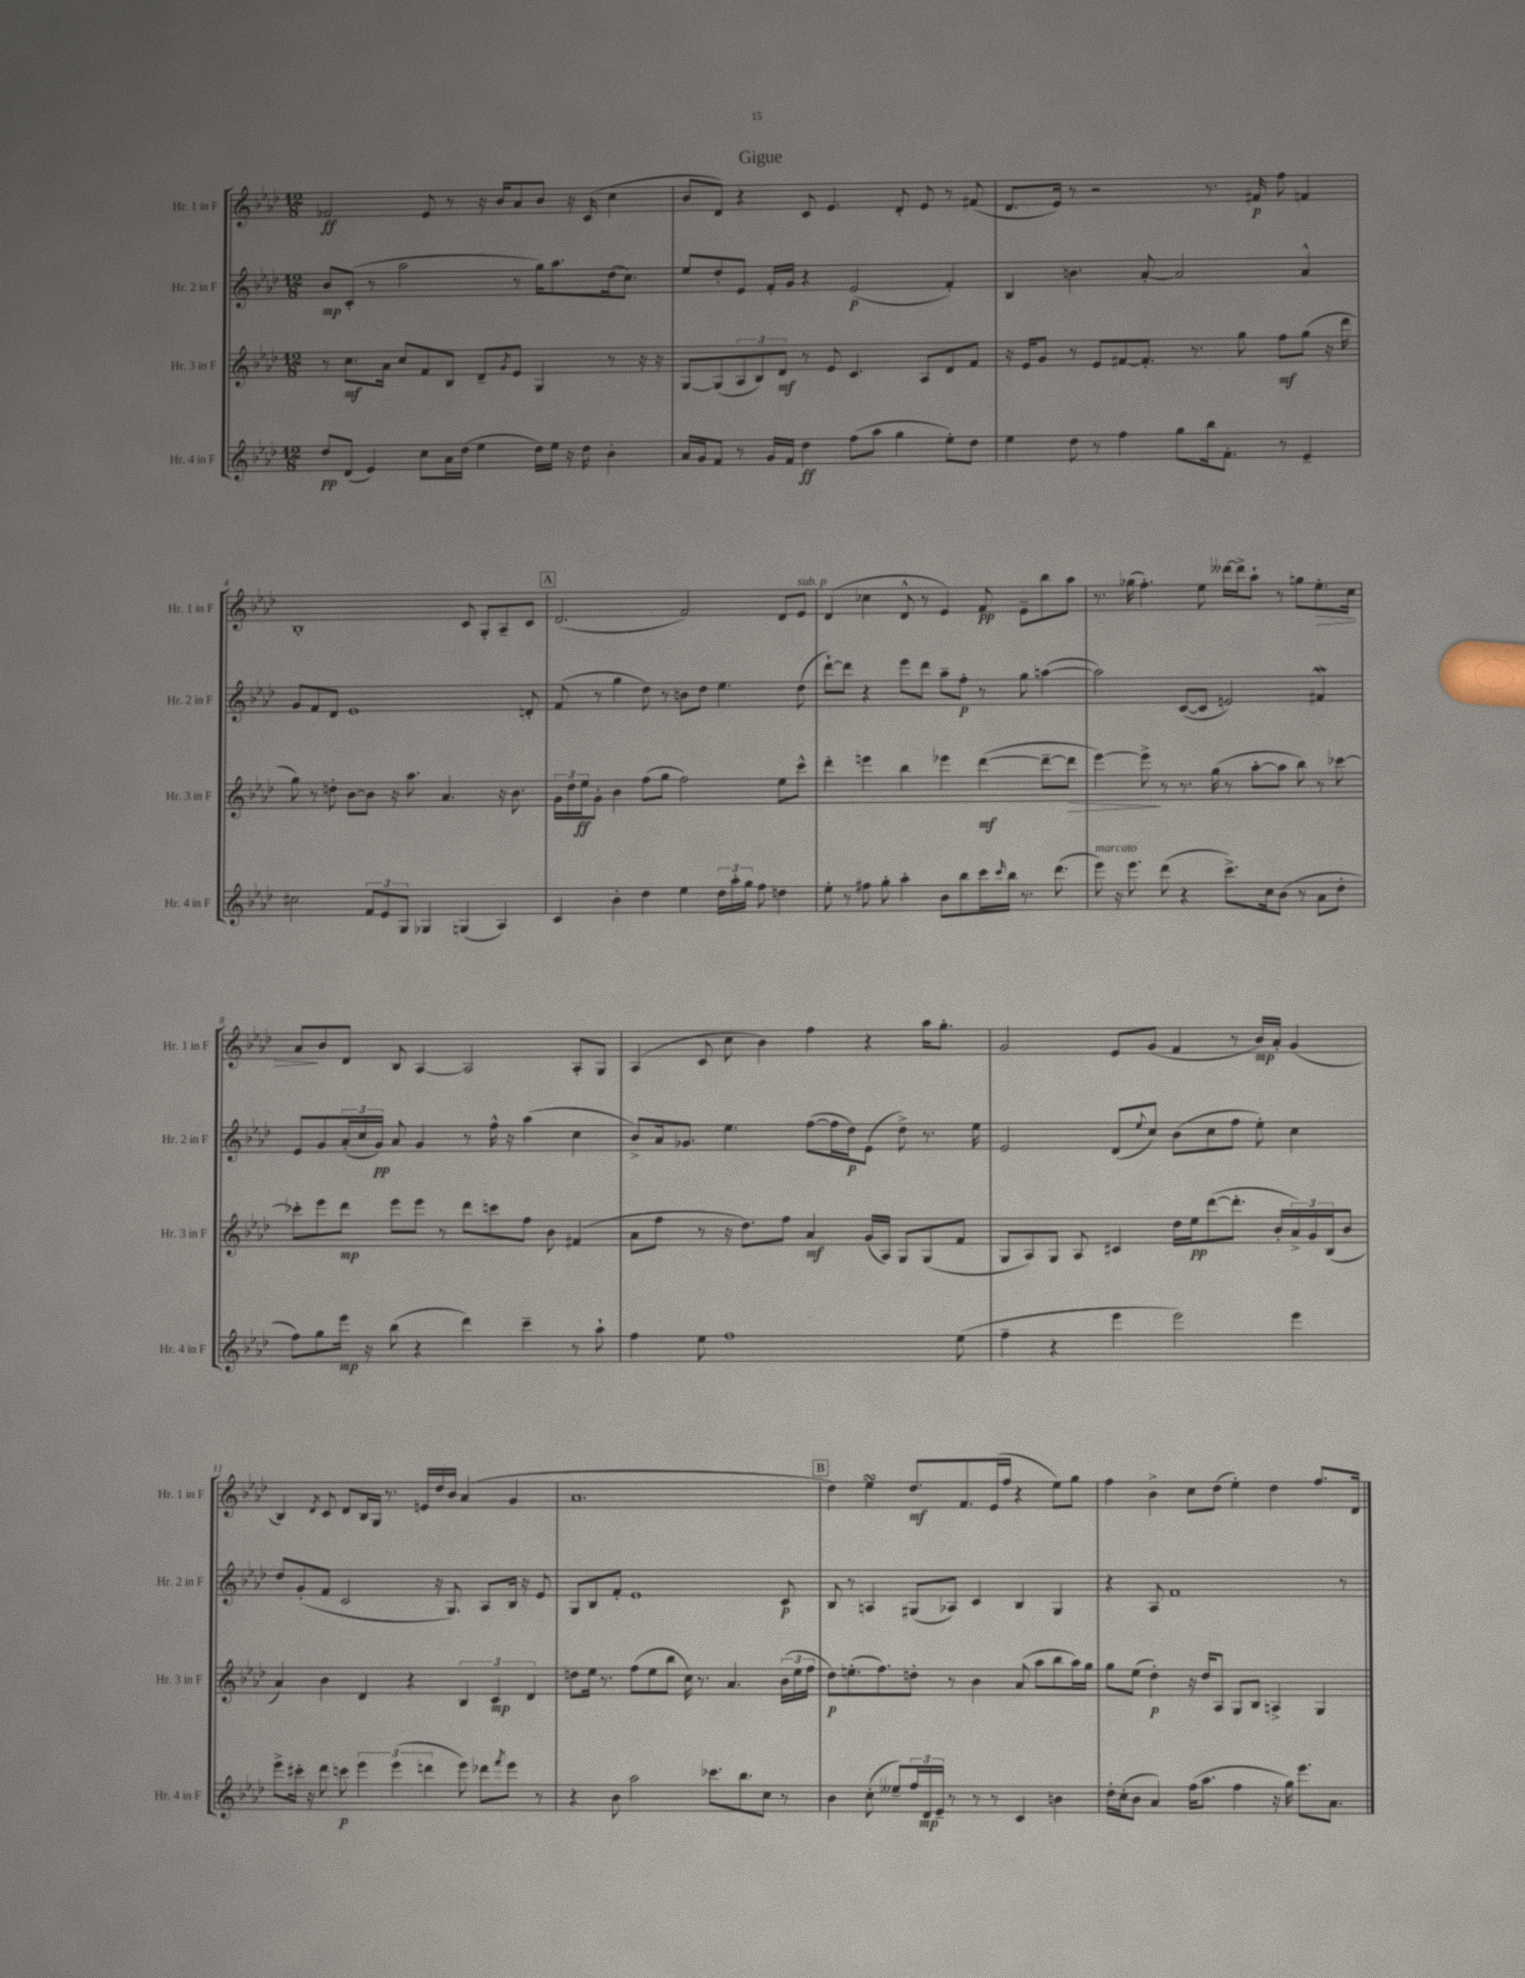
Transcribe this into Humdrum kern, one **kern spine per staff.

**kern	**kern	**kern	**kern
*staff4	*staff3	*staff2	*staff1
*clefG2	*clefG2	*clefG2	*clefG2
*k[b-e-a-d-]	*k[b-e-a-d-]	*k[b-e-a-d-]	*k[b-e-a-d-]
*M12/8	*M12/8	*M12/8	*M12/8
8dd-	8r	8b-	2f-
(8d-	8.cc	(8c'	.
4e-)	.	8r	.
.	16a-	.	.
.	8cc	2aa-	.
8cc	8f	.	8e-
16a-	8B-	.	8r
(16dd-	.	.	.
4ee-	8d-~	.	16r
.	.	.	16b-
.	8qg	.	.
.	8e-	8r	8a-
16dd-)	4G	16gg)	8b-
16ee-	.	8.aa-	.
16r	.	.	16r
16dd-	.	.	(16c
4b-'	8r	(16dd-	4cc
.	.	8.cc)	.
.	16r	.	.
.	16r	.	.
=	=	=	=
16a-	[8G	8ee-	8b-
16g	.	.	.
8f	(8G]	8dd-'	8d-)
8r	12A-	8e-	4r
.	12B-)	.	.
16g	.	16f'	.
.	12d-	.	.
16f	.	16g	.
4dd-	8r	4r	8c
.	8e-	.	4.e-
(8ff	4.c	(2e-	.
8aa-	.	.	.
4gg	.	.	8d-'
.	8A-	.	8e-
8ee-')	8d-	4f')	8r
8dd-	8f	.	(8f#
=	=	=	=
4ee-	16r	4B-	8.d-
.	16e-	.	.
.	8g	.	.
.	.	.	16e-)
8dd-	8r	4.b	8r
8r	8e-	.	2r
4ff	[8f#	.	.
.	8.f#']	[8a-'	.
8gg	.	2a-]	.
.	8.r	.	.
16bb-	.	.	8.r
8.f'	.	.	.
.	8gg	.	.
.	.	.	16f#
8r	8ff	.	8ff
4e-~	(8gg	4a-^^	4f
.	16r	.	.
.	16ddd-	.	.
=	=	=	=
2cc#	8gg)	8g	1B-'
.	8r	8f	.
.	8dd'	8d-	.
.	[8b-	1e-	.
12f	8b-]	.	.
12e-	.	.	.
.	16r	.	.
12G	.	.	.
.	8.aa-	.	.
4G-	.	.	.
.	4.a-	.	.
(4G	.	.	8c
.	.	.	8G'
4A-)	16r	.	8A-~
.	8.b-	.	.
.	.	8d'	8c
=	=	=	=
4c	24g	(8f	(2.d-
.	24dd-	.	.
.	24ee-	.	.
.	8g'	8r	.
4b-'	4b-	4gg	.
4dd-	(8ff	8dd-)	.
.	8gg	8r	.
4ee-	2ff)	8b	2f)
.	.	8dd-	.
24dd-	.	4.ee-	.
24aa-'	.	.	.
24gg	.	.	.
8ff	.	.	.
4dd	8ee-	.	8d-
.	8ccc^^	(8dd-	8e-
=	=	=	=
8ee-'	4ddd-'	[8ddd-`)	(4d-
8r	.	8ddd-]	.
8ff#	4eee	4r	4cc-
8gg'	.	.	.
4aa-'	4bb-	8eee-	8d-^^
.	.	8ddd-	8r
8b-	4eee-	8aa-~	4e-)
8bb-	.	8ff'	.
16ccc	([4ddd-	8r	8f
16qqccc	.	.	.
16bb-	.	.	.
8.r	.	8gg	8e-~
.	8ddd-~_	([4aa	8bb-
(8.ddd-	.	.	.
.	8ddd-]	.	8aa-
=	=	=	=
8eee-)	[4eee-)	2aa])	8.r
16r	.	.	.
8.eee-	.	.	(16gg-
.	8eee-^]	.	4.ff')
(8ddd-	8r	.	.
4r	8.r	([8c	.
.	.	8c]	8ee-
.	(16gg	.	.
8.ccc^)	8r	2e)	[16ddd--
.	.	.	16ddd--^]
.	[8aa-'	.	8aa-`
16cc	.	.	.
(8b-	8aa-]	.	8r
8r	8bb-)	.	8gg
8a-	8r	4f#	8.ee-'
8dd-'	[8ccc-	.	.
.	.	.	16cc
=	=	=	=
8ff)	8ccc-']	8e-	8a-
8gg	8eee-	8g	8b-
16eee-	8ddd-	(24a-'	8d-
.	.	24cc	.
16r	.	.	.
.	.	24g)	.
(8bb-	8eee-	8a-	8B-
4r	8eee-	4g	[4A-
.	8r	.	.
4ddd-)	8ddd-	8r	2A-]
.	8ccc	16ff^^	.
.	.	16r	.
4ccc~	8ff	(4aa-	.
.	8b-	.	.
8r	(4f#	4cc	8A-'
8aa-`	.	.	8G
=	=	=	=
4ff	8a-	8b-^)	(4A-
.	8ff	16a-	.
.	.	8.g-	.
8ee-	8r	.	8c
1ff	16r	4.ee-	8cc
.	8.dd-)	.	.
.	.	.	4b-)
.	8ff	.	.
.	4a-	([8ff	4ff
.	.	16ff]	.
.	.	16dd-)	.
.	(16g	(8e-	4r
.	16A-)	.	.
.	8G	8dd-^)	.
.	(8G	8.r	16aa-
.	.	.	8.gg'
(8ee-	8f	.	.
.	.	16ee-	.
=	=	=	=
4ff~	8G	2e-	2g
.	8A-)	.	.
4r	8G	.	.
.	8A-	.	.
4eee-	4c#	(8d-	8e-
.	.	8qqee-	.
.	.	8cc)	(8g
2eee-)	16dd-	(8b-	4f
.	16ee-	.	.
.	([8ddd-	8cc	.
.	8.ddd-']	8ff	8r
.	.	8ee-')	16b-)
.	16b-'	.	16a-'
4eee-	24a-^)	4cc	(4g
.	24g	.	.
.	(24B-	.	.
.	8b-	.	.
=	=	=	=
8eee-^	4a-)	8dd-	4B-)
16ccc#'	.	(8g'	.
16r	.	.	.
.	.	.	8qd-
8ddd-	4b-	8f	8c
8ccc	.	2c	8d-
6eee-	4d-	.	16B-
.	.	.	16G
.	.	.	8.r
(6eee-	.	.	.
.	4r	.	.
.	.	.	16e
6ddd	.	.	.
.	.	16r	16dd-
.	.	8.G)	16b-
8eee-)	6B-	.	(4a-
8ddd-	.	8A-	.
.	6c	.	.
8qfff	.	.	.
8eee-	.	16B-	4g
.	.	16r	.
.	6d-	.	.
8r	.	8e-	.
=	=	=	=
4r	8dd	8G	1.a-
.	16ee-	8B-	.
.	8.r	.	.
8b-	.	8f'	.
2aa-	(8ff	1e-	.
.	8ee-	.	.
.	8bb-	.	.
.	16cc)	.	.
.	8.r	.	.
8.ccc-	.	.	.
.	4.a-	.	.
8.bb-	.	.	.
8cc	.	.	.
8r	(24b-	8c	.
.	24ee-	.	.
.	24ff	.	.
=	=	=	=
4b-	8dd-)	8B-	4dd-)
.	(8.ee'	8r	.
(8cc'	.	4A	4ee-
.	8.ff)	.	.
8ee--~)	.	.	.
24ff	8dd'	(8G#	8.dd-
24d-	.	.	.
24e-~	.	.	.
8r	8r	8A-)	.
.	.	.	8.f
8r	4b-	4c	.
8r	.	.	(16e-
.	.	.	16ff
4c	(8a-	4B-	4r
.	8aa-	.	.
4b	8bb-	4G#	8ee-)
.	16aa-)	.	8gg
.	16gg	.	.
=	=	=	=
16dd-'	8gg	4r	4ff
(16cc'	.	.	.
8b-	(8ee-	.	.
4a-)	4dd-')	8A-	4b-^
.	.	1f	.
(16ff	16r	.	8cc
8.aa-	16dd-	.	.
.	8A-	.	(8dd-
4ff	8G	.	4ee-')
.	8B-	.	.
16r	4A^	.	4dd-
16gg)	.	.	.
8.eee-	.	.	.
.	4G	.	8.ff
8.a-	.	.	.
.	.	8r	.
.	.	.	16d-
==	==	==	==
*-	*-	*-	*-
